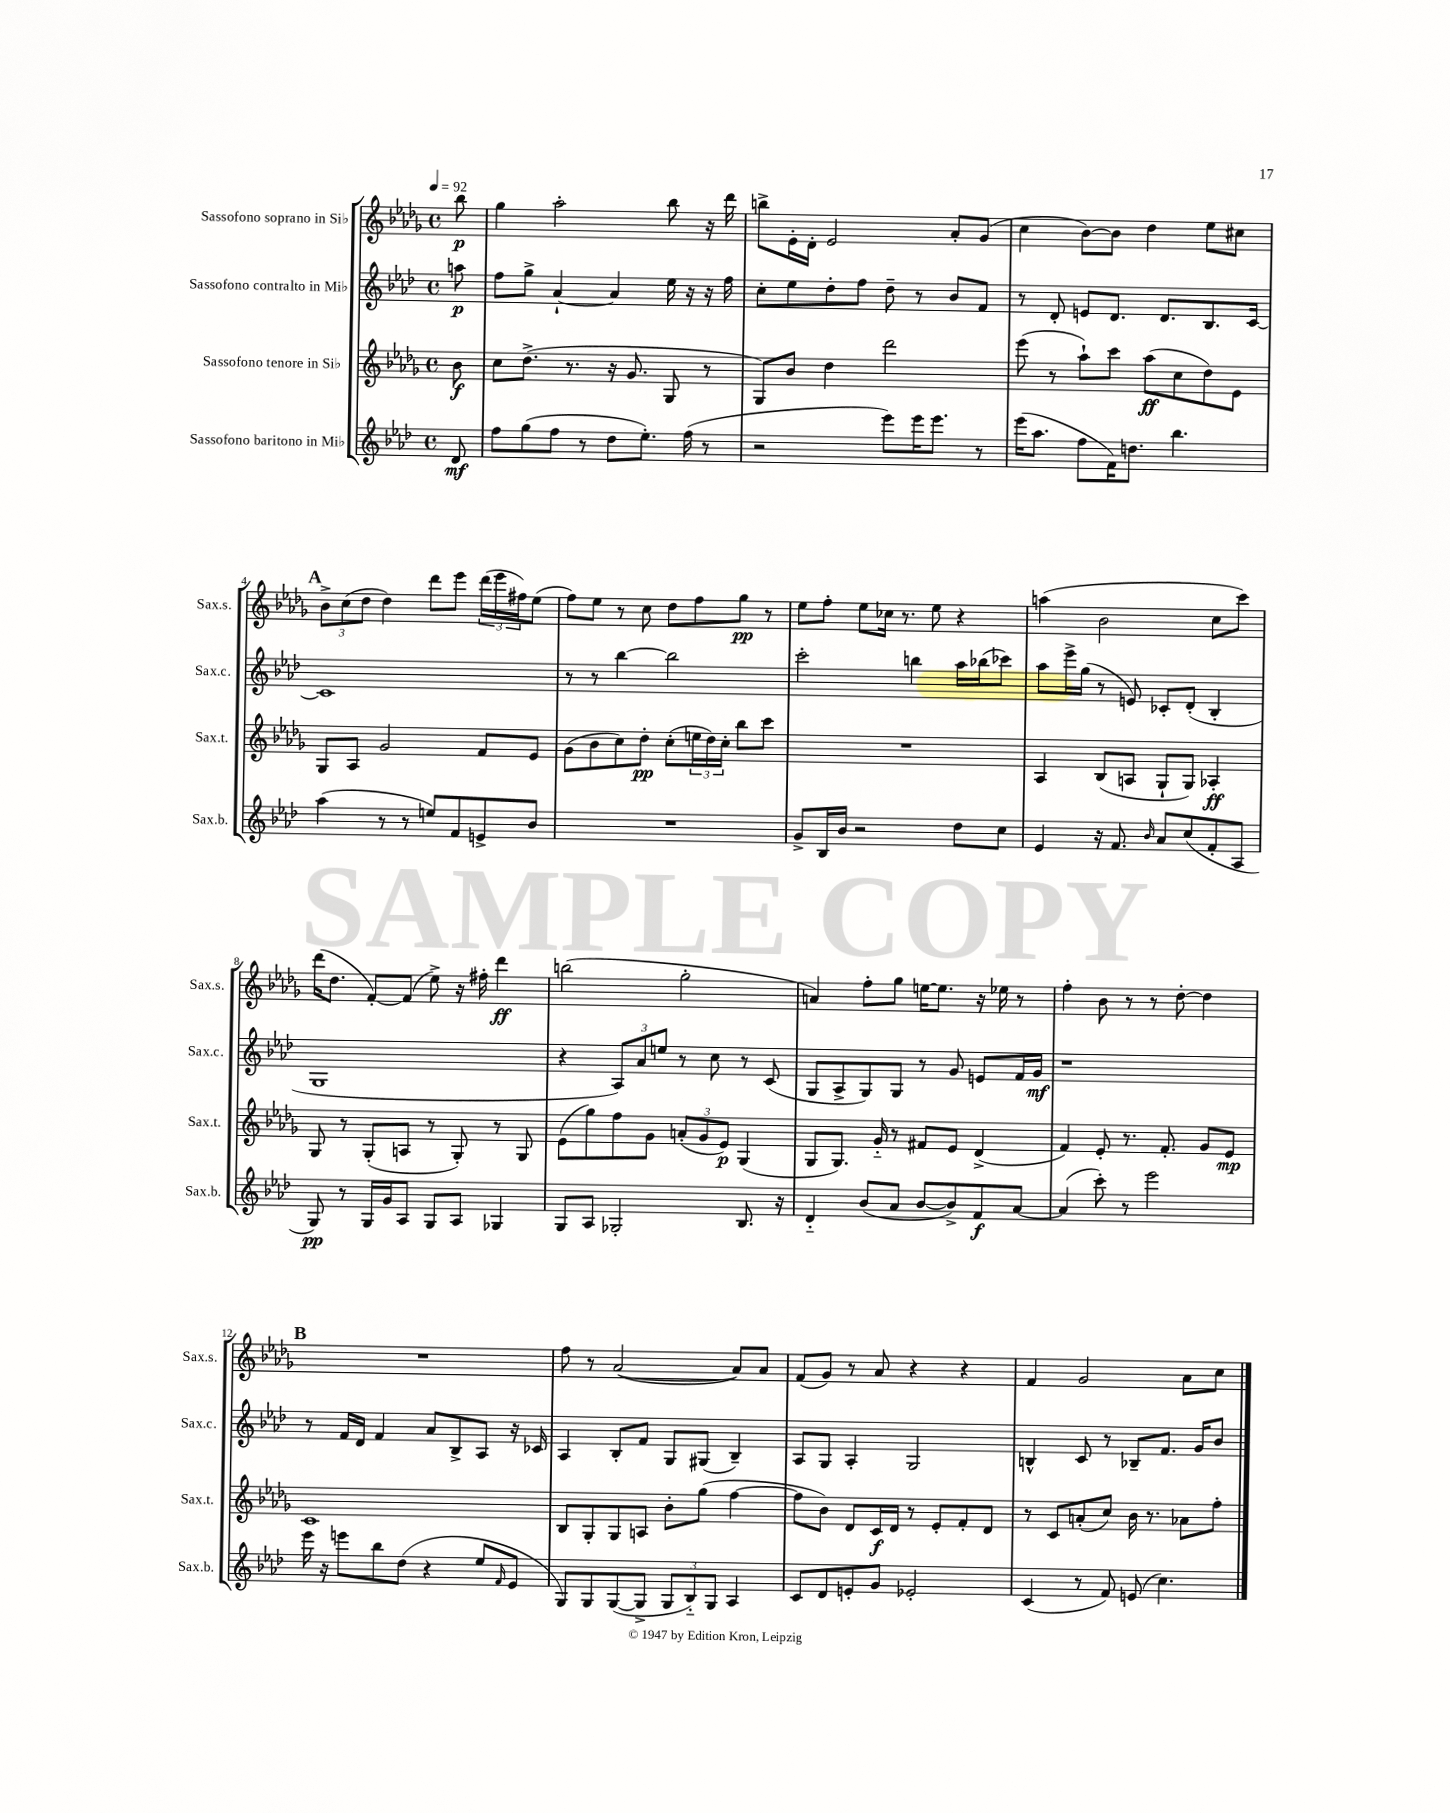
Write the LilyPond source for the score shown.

<<
\new StaffGroup <<
\new Staff = "s0" \with { instrumentName = "Sassofono soprano in Sib" shortInstrumentName = "Sax.s." } {
    \clef treble \key des \major \defaultTimeSignature \time 4/4 \partial 8 \tempo 4 = 92
    bes''8\p |
    ges''4 aes''2-. bes''8 r16 des'''16 |
    b''8-> ees'16-. des'16-. ees'2 aes'8-. ges'8( |
    c''4 bes'8~) bes'8 des''4 ees''8 cis''8 |
    \mark \markup { \bold "A" } \tuplet 3/2 { bes'8-> c''8( des''8 } des''4) des'''8 ees'''8 \tuplet 3/2 { des'''16( ees'''16 fis''16) } ees''8( |
    f''8) ees''8 r8 c''8 des''8 f''8 ges''8\pp r8 |
    ees''8 f''8-. ees''8 ces''16 r8. ees''8 r4 |
    a''4( bes'2 c''8 c'''8) |
    des'''16( des''8. f'8~-.) f'8( ees''8->) r16 fis''16-. des'''4\ff |
    b''2( ges''2-. |
    a'4) f''8-. ges''8 e''16~ e''8. r16 ees''16 r8 |
    f''4-. bes'8 r8 r8 des''8~-. des''4 |
    \mark \markup { \bold "B" } R1 |
    f''8 r8 aes'2~( aes'8) aes'8 |
    f'8( ges'8) r8 aes'8 r4 r4 |
    f'4 ges'2 aes'8 c''8 \bar "|." |
}
\new Staff = "s1" \with { instrumentName = "Sassofono contralto in Mib" shortInstrumentName = "Sax.c." } {
    \clef treble \key aes \major \defaultTimeSignature \time 4/4 \partial 8
    a''8\p |
    f''8 g''8-> aes'4~-! aes'4 ees''16 r16 r16 f''16 |
    c''8-. ees''8 des''8-. f''8 des''8-- r8 bes'8 f'8 |
    r8 des'8-. e'8 des'8. des'8. bes8. c'16~ |
    \mark \markup { \bold "A" } c'1 |
    r8 r8 bes''4~ bes''2 |
    c'''2-. b''4 aes''16 bes''16( ces'''8) |
    aes''8 ees'''16-> g''16( r8 e'8) ces'8-. des'8-.( bes4-. |
    g1 |
    r4 \tuplet 3/2 { aes8) aes'8 e''8 } r8 c''8 r8 c'8( |
    g8 aes8-> g8) g8 r8 g'8 e'8 f'16 g'16\mf |
    r1 |
    \mark \markup { \bold "B" } r8 f'16 des'16 f'4 aes'8 bes8-> aes8 r16 ces'16 |
    aes4 bes8-. f'8 g8 gis8( bes4--) |
    aes8 g8 aes4-. g2 |
    b4-^ c'8 r8 bes8-- f'8. g'16 bes'8 \bar "|." |
}
\new Staff = "s2" \with { instrumentName = "Sassofono tenore in Sib" shortInstrumentName = "Sax.t." } {
    \clef treble \key des \major \defaultTimeSignature \time 4/4 \partial 8
    bes'8\f |
    c''8 des''8.->( r8. r16 ges'8. ges8 r8 |
    ges8) bes'8 des''4 des'''2 |
    ees'''8( r8 aes''8-!) c'''8 aes''8\ff( c''8 des''8) ees'8 |
    \mark \markup { \bold "A" } ges8 aes8 ges'2 f'8 ees'8 |
    ges'8( bes'8 c''8) des''8-.\pp c''8-.( \tuplet 3/2 { e''16 des''16) c''16-. } bes''8 c'''8 |
    R1 |
    aes4 bes8( a8 ges8-! ges8) aes4-.\ff |
    ges8 r8 ges8-.( a8 r8 ges8-.) r8 ges8 |
    ees'8( ges''8) f''8 ges'8 \tuplet 3/2 { a'8-.( ges'8 ees'8\p) } ges4( |
    ges8 ges8.) ges'16-_ r8 fis'8 ees'8 des'4->( |
    f'4) ees'8-. r8. f'8.-. ges'8 ees'8\mp |
    \mark \markup { \bold "B" } c'1 |
    bes8 ges8-. ges8 a8 bes'8-. ges''8( f''4~ |
    f''8 bes'8) des'8 c'16\f des'16 r8 ees'8-. f'8-. des'8 |
    r8 c'8 a'8-.( c''8) bes'16 r8. aes'8 f''8-. \bar "|." |
}
\new Staff = "s3" \with { instrumentName = "Sassofono baritono in Mib" shortInstrumentName = "Sax.b." } {
    \clef treble \key aes \major \defaultTimeSignature \time 4/4 \partial 8
    des'8\mf |
    f''8 g''8( f''8 r8 des''8 ees''8.-.) f''16( r8 |
    r2 ees'''8) ees'''16 ees'''8. r8 |
    ees'''16( aes''8. f''8 f'16) d''8. bes''4. |
    \mark \markup { \bold "A" } aes''4( r8 r8 e''8) f'8 e'8-> bes'8 |
    R1 |
    g'8-> bes16 bes'16 r2 des''8 c''8 |
    ees'4 r16 f'8. \grace { bes'16 } aes'8 c''8( f'8-. aes8 |
    g8\pp) r8 g16 g'16 aes8 g8 aes8 ges4 |
    g8 aes8 ges2-. bes8. r16 |
    des'4-_ bes'8( aes'8 bes'8~ bes'8->) f'8\f aes'8~ |
    aes'4( c'''8-.) r8 ees'''2 |
    \mark \markup { \bold "B" } ees'''16 r16 e'''8 bes''8 des''8( r4 ees''8 \grace { f'16 } ees'8 |
    g8) g8 g8~( g8-> \tuplet 3/2 { g8 bes8-_) g8 } aes4 |
    c'8 des'8 e'8-. g'8 ees'2-. |
    c'4( r8 f'8) e'8( c''4.) \bar "|." |
}
>>
>>
